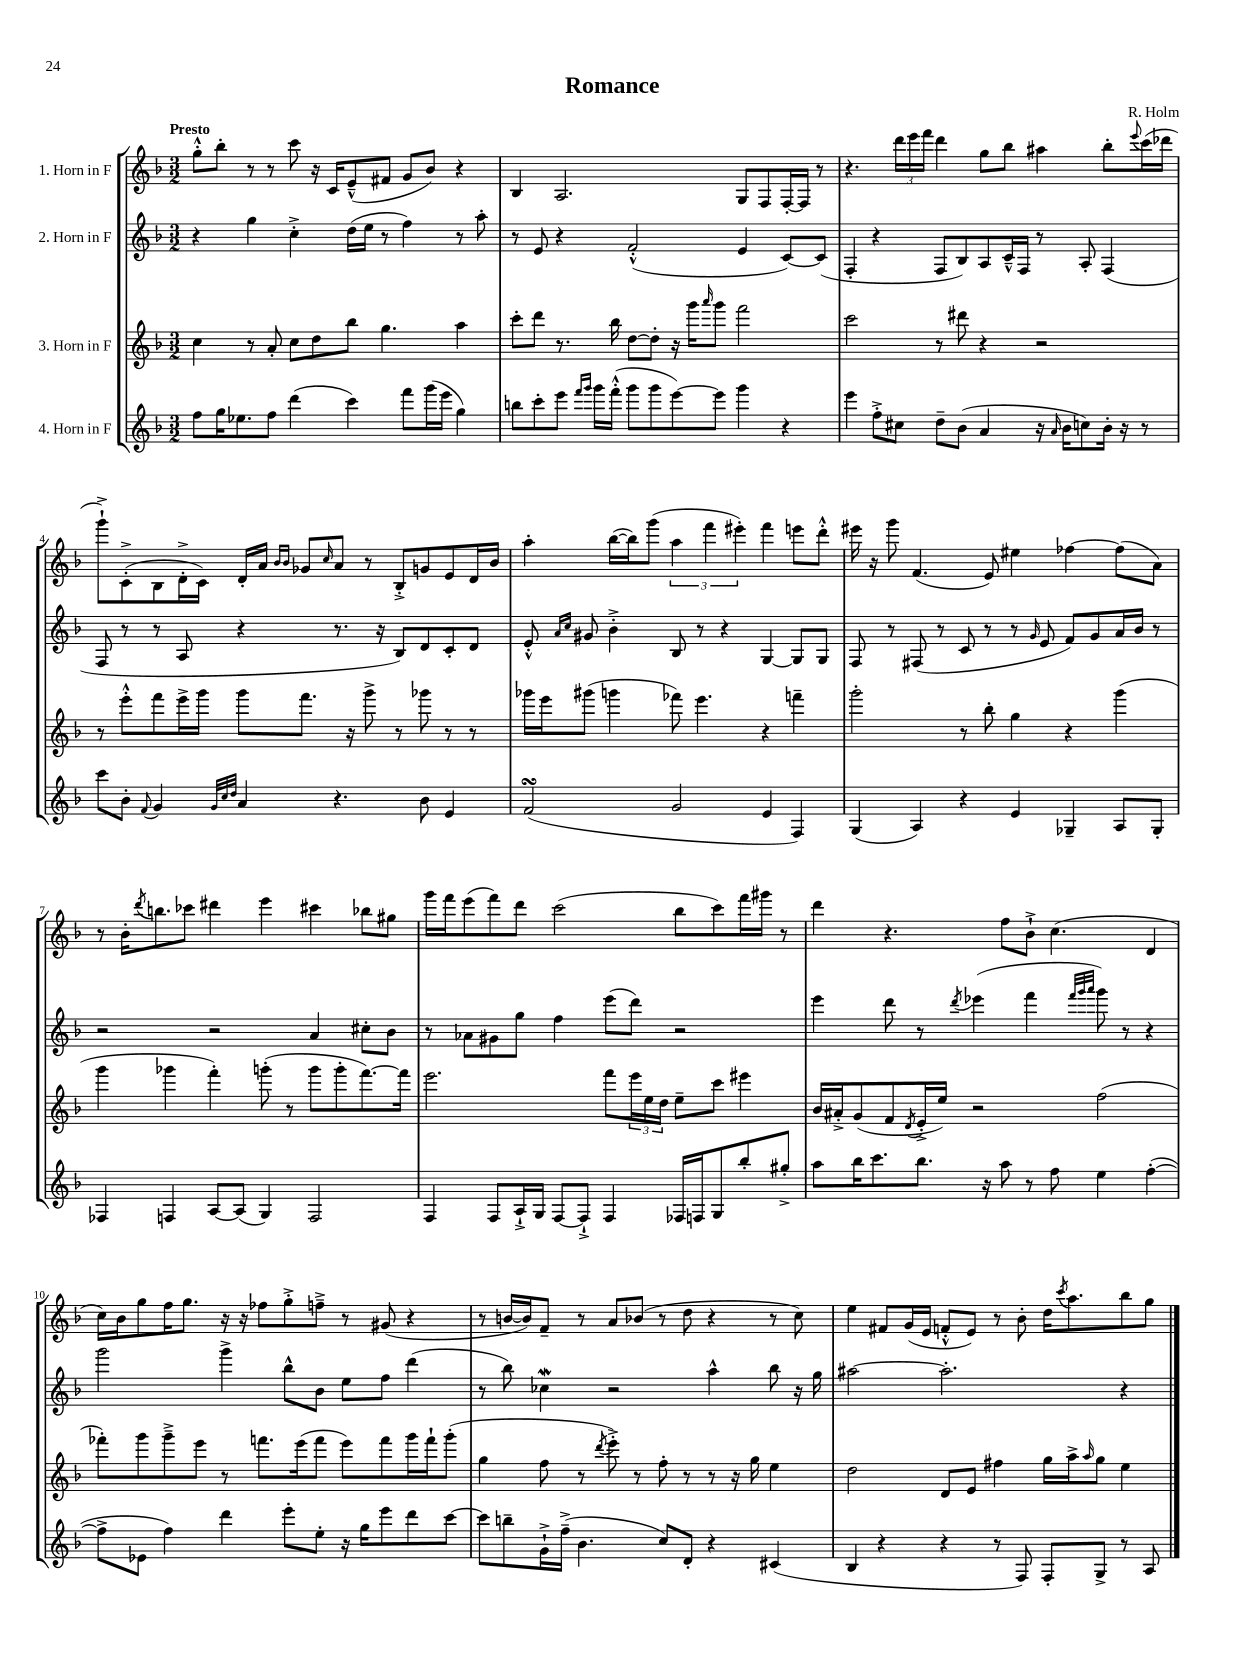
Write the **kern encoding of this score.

**kern	**kern	**kern	**kern
*staff4	*staff3	*staff2	*staff1
*clefG2	*clefG2	*clefG2	*clefG2
*k[b-]	*k[b-]	*k[b-]	*k[b-]
*M3/2	*M3/2	*M3/2	*M3/2
8ff	4cc	4r	8gg'^^
16gg	.	.	8bb-'
8.ee-	.	.	.
.	8r	4gg	8r
8ff	8a'	.	8r
(4ddd	8cc	4cc'^	8ccc
.	8dd	.	16r
.	.	.	16c
4ccc)	8bb-	(16dd	(8e~^^
.	.	16ee	.
.	4.gg	8r	8f#
8fff	.	4ff)	8g
(16ggg	.	.	8b-)
16eee	.	.	.
4gg)	4aa	8r	4r
.	.	8aa'	.
=	=	=	=
8bb	8ccc'	8r	4B-
8ccc'	8ddd	8e	.
8eee	8.r	4r	2.A
16qqfff	.	.	.
16qqggg	.	.	.
16ggg	.	.	.
(16fff'^^	16bb-	.	.
8ggg	[8dd	(2f'^^	.
8ggg	8dd']	.	.
[8eee)	16r	.	.
.	16ggg	.	.
.	16qqaaa	.	.
8eee]	8ggg	.	.
4ggg	2fff	4e	8G
.	.	.	8F
4r	.	[8c)	[16F'
.	.	.	16F]
.	.	(8c]	8r
=	=	=	=
4eee	2ccc	4F'	4.r
8ff'^	.	4r	.
8cc#	.	.	24ddd
.	.	.	24eee
.	.	.	24fff
8dd~	8r	8F	4ddd
(8b-	8ddd#	8B-)	.
4a	4r	8A	8gg
.	.	16c~^^	8bb-
.	.	16F	.
16r	2r	8r	4aa#
16qqa	.	.	.
16b-	.	.	.
8cc)	.	8A'	.
16b-'	.	(4F	8bb-'
16r	.	.	.
.	.	.	8qqeee
8r	.	.	(16ccc
.	.	.	16ddd-
=	=	=	=
8ccc	8r	8F	8ggg`^)
8b-'	8eee'^^	8r	(8c'^
8qqf	.	.	.
4g	8fff	8r	8B-
.	16eee^	8A	16d'^
.	16ggg	.	16c)
32qqg	.	.	.
32qqcc	.	.	.
32qqdd	.	.	.
4a	8ggg	4r	16d'
.	.	.	16a
.	.	.	16qqb-
.	.	.	16qqb-
.	8.fff	.	8g-
.	.	.	16qqcc
4.r	.	8.r	8a
.	16r	.	.
.	8ggg^	.	8r
.	.	16r	.
.	8r	8B-)	8B-'^
8b-	8ggg-	8d	8g
4e	8r	8c'	8e
.	8r	8d	16d
.	.	.	16b-
=	=	=	=
(2f	16ggg-	8e'^^	4aa'
.	16eee	.	.
.	.	16qqa	.
.	.	16qqcc	.
.	(8ggg#	8g#	.
.	4ggg	4b-'^	([16bb-
.	.	.	16bb-])
.	.	.	(8ggg
2g	8fff-)	8B-	6aa
.	4.eee	8r	.
.	.	.	6fff
.	.	4r	.
.	.	.	6eee#')
4e	4r	[4G	4fff
4F)	4fff~	8G]	8eee
.	.	8G	8ddd'^^
=	=	=	=
(4G	2ggg'	8F	16eee#
.	.	.	16r
.	.	8r	8ggg
4A)	.	(8F#	(4.f
.	.	8r	.
4r	8r	8c	.
.	8bb-'	8r	8e)
4e	4gg	8r	4ee#
.	.	16qqg	.
.	.	8e	.
4G-~	4r	8f)	[4ff-
.	.	8g	.
8A	(4ggg	16a	(8ff-]
.	.	16b-	.
8G-'	.	8r	8a)
=	=	=	=
4F-	4ggg	2r	8r
.	.	.	16b-'
.	.	.	8qddd
.	.	.	8.bb
4F	4ggg-	.	.
.	.	.	8ccc-
[8A	4fff')	2r	4ddd#
(8A]	.	.	.
4G)	(8ggg'	.	4eee
.	8r	.	.
2F	8ggg	4a	4ccc#
.	8ggg'	.	.
.	[8.fff)	8cc#'	8bb-
.	.	8b-	8gg#
.	16fff]	.	.
=	=	=	=
4F	2.eee	8r	16ggg
.	.	.	16fff
.	.	8a-	(8eee
8F	.	8g#	8fff)
16A`^	.	8gg	8ddd
16G	.	.	.
[8F	.	4ff	(2ccc
8F`^]	.	.	.
4F	8fff	(8eee	.
.	24eee	8ddd)	.
.	24ee	.	.
.	24dd	.	.
16F-	8ee~	2r	8bb-
16F	.	.	.
8G	8ccc	.	8ccc)
8bb-'	4eee#	.	16fff
.	.	.	16ggg#
8gg#'^	.	.	8r
=	=	=	=
8aa	16b-	4eee	4ddd
.	16a#'^	.	.
16bb-	(8g	.	.
8.ccc	.	.	.
.	8f	8ddd	4.r
.	8qd	.	.
8.bb-	16e'^	8r	.
.	16ee)	.	.
.	.	8qddd	.
.	2r	(4eee-	.
16r	.	.	.
8aa	.	.	8ff
8r	.	4fff	8b-`^
8ff	.	.	(4.cc
.	.	32qqfff	.
.	.	32qqggg	.
.	.	32qqaaa	.
4ee	(2ff	8ggg)	.
.	.	8r	.
([4ff'	.	4r	4d
=	=	=	=
8ff^]	8fff-')	2ggg	16cc)
.	.	.	16b-
8e-	8ggg	.	8gg
4ff)	8ggg~^	.	16ff
.	.	.	8.gg
.	8eee	.	.
4ddd	8r	4ggg^	16r
.	.	.	16r
.	8.fff	.	8ff-
8eee'	.	8bb-^^	8gg'^
.	(16eee	.	.
8ee'	8fff	8b-	8ff~^
16r	8eee)	8ee	8r
16gg	.	.	.
8eee	8fff	8ff	(8g#
8ddd	16ggg	(4ddd	4r
.	16fff`	.	.
[8ccc	(8ggg'	.	.
=	=	=	=
8ccc]	4gg	8r	8r
8bb~	.	8bb-)	[16b
.	.	.	16b])
16g`^	8ff	4cc-	8f~
(16ff~^	.	.	.
4.b-	8r	.	8r
.	8qddd	.	.
.	8eee'^)	2r	8a
.	8r	.	(8b-
8cc)	8ff'	.	8r
8d'	8r	.	8dd
4r	8r	4aa^^	4r
.	16r	.	.
.	16gg	.	.
(4c#	4ee	8bb-	8r
.	.	16r	8cc)
.	.	16gg	.
=	=	=	=
4B-	2dd	[2aa#	4ee
4r	.	.	8f#
.	.	.	(16g
.	.	.	16e
4r	8d	2.aa#']	8f'^^
.	8e	.	8e)
8r	4ff#	.	8r
8F)	.	.	8b-'
8F'	16gg	.	16dd
.	.	.	8qccc
.	16aa^	.	8.aa
.	16qqaa	.	.
8G^	8gg	.	.
8r	4ee	4r	8bb-
8A	.	.	8gg
==	==	==	==
*-	*-	*-	*-
